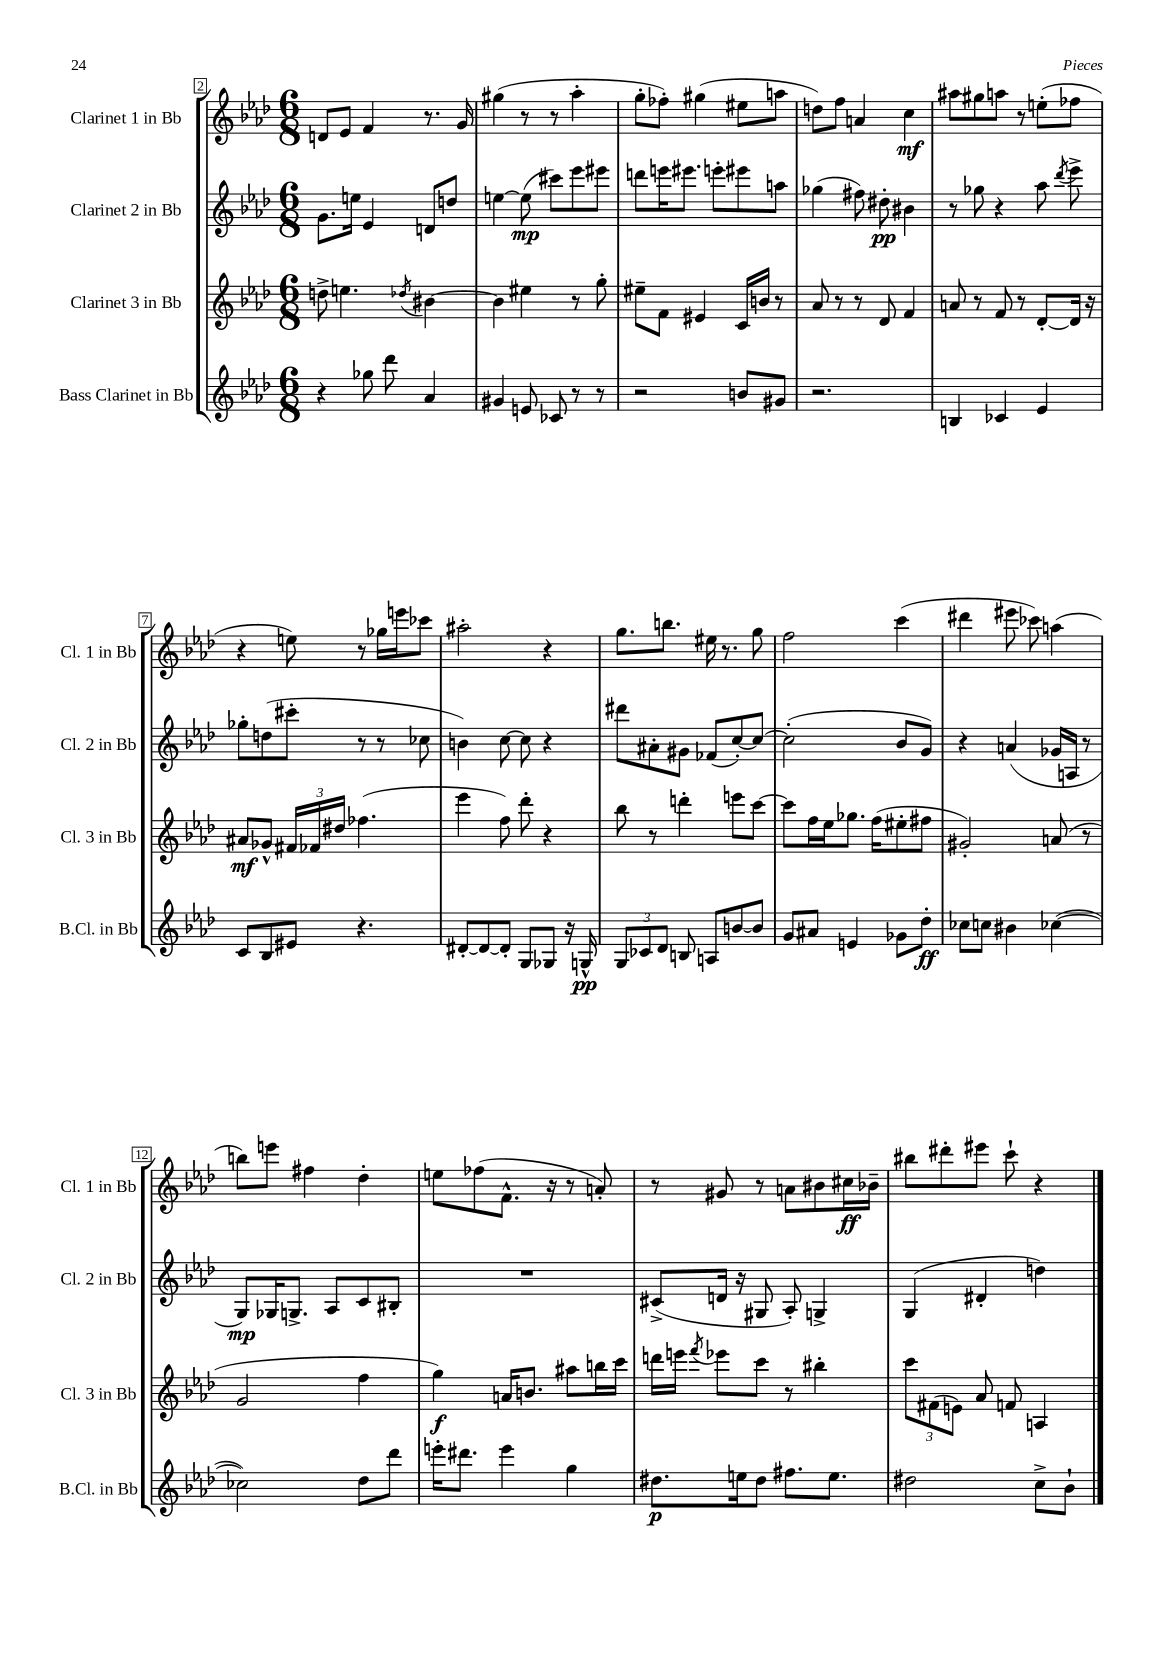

**kern	**kern	**kern	**kern
*staff4	*staff3	*staff2	*staff1
*clefG2	*clefG2	*clefG2	*clefG2
*k[b-e-a-d-]	*k[b-e-a-d-]	*k[b-e-a-d-]	*k[b-e-a-d-]
*M6/8	*M6/8	*M6/8	*M6/8
4r	8dd^\	8.g\L	8d/L
.	4.ee\	.	8e-/J
.	.	16ee\Jk	.
8gg-\	.	4e-/	4f/
8ddd-\	.	.	.
.	8qdd-/	.	.
4a-/	[4b#\	8d/L	8.r
.	.	8dd/J	.
.	.	.	16g/
=	=	=	=
4g#/	4b#\]	[4ee\	(4gg#\
8e/	4ee#\	(8ee\]	8r
8c-/	.	8ccc#\L)	8r
8r	8r	8eee-\	4aa-'\
8r	8gg'\	8eee#\J	.
=	=	=	=
2r	8ee#~\L	8ddd\L	8gg'\L
.	8f\J	16eee\K	8ff-'\J)
.	.	8.eee#\J	.
.	4e#/	.	(4gg#\
.	.	8eee'\L	.
8b/L	16c/LL	8eee#\	8ee#\L
.	16b/JJ	.	.
8g#/J	8r	8aa\J	8aa\J
=	=	=	=
2.r	8a-/	(4gg-\	8dd\L)
.	8r	.	8ff\J
.	8r	8ff#\)	4a/
.	8d-/	8dd#'\	.
.	4f/	4b#\	4cc\
=	=	=	=
4B/	8a/	8r	8aa#\L
.	8r	8gg-\	8gg#\
4c-/	8f/	4r	8aa\J
.	8r	.	8r
4e-/	[8d-'/L	8aa-\	(8ee'\L
.	.	8qddd-/	.
.	16d-/]Jk	8eee-^\	8ff-\J
.	16r	.	.
=	=	=	=
8c/L	8a#/L	8gg-'\L	4r
8B-/	8g-^^/J	(8dd\	.
8e#/J	24f#/LL	8ccc#'\J	8ee\)
.	24f-/	.	.
.	24dd#/JJ	.	.
4.r	(4.ff-\	8r	8r
.	.	8r	16gg-\LL
.	.	.	16eee\J
.	.	8cc-\	8ccc-\J
=	=	=	=
[8d#'/L	4eee-\	4b\)	2aa#'\
8d#/_	.	.	.
8d#'/]J	8ff\)	[8cc\	.
8G/L	8ddd-'\	8cc\]	.
8G-/J	4r	4r	4r
16r	.	.	.
16G^^/	.	.	.
=	=	=	=
12G/L	8bb-\	8ddd#\L	8.gg\L
12c-/	.	.	.
.	8r	8a#'\	.
12d-/J	.	.	.
.	.	.	8.bb\J
8B/	4ddd'\	8g#\J	.
8A/L	.	(8f-/L	16ee#\
.	.	.	8.r
[8b/	8eee\L	[8cc'/)	.
8b/]J	[8ccc\J	8cc/_J	8gg\
=	=	=	=
8g/L	8ccc\]L	(2cc'\]	2ff\
8a#/J	16ff\L	.	.
.	16ee-\J	.	.
4e/	8.gg-\J	.	.
.	(16ff\LK	.	.
8g-\L	8ee#'\	8b-/L	(4ccc\
8dd-'\J	8ff#\J	8g/J)	.
=	=	=	=
8cc-\L	2g#'/)	4r	4ddd#\
8cc\J	.	.	.
4b#\	.	(4a/	8eee#\
.	.	.	8ccc-\)
([4cc-\	(8a/	16g-/LL	(4aa\
.	.	16A/JJ	.
.	8r	8r	.
=	=	=	=
2cc-\])	2g/	8G/L)	8bb\L)
.	.	16G-/K	8eee\J
.	.	8.G^/J	.
.	.	.	4ff#\
.	.	8A-/L	.
8dd-\L	4ff\	8c/	4dd-'\
8ddd-\J	.	8B#'/J	.
=	=	=	=
16eee'\LK	4gg\)	2.r	8ee\L
8.ddd#\J	.	.	.
.	.	.	(8ff-\
4eee\	16a/LK	.	8.f^^\J
.	8.b/J	.	.
.	.	.	16r
4gg\	8aa#\L	.	8r
.	16bb\L	.	8a'/)
.	16ccc\JJ	.	.
=	=	=	=
8.dd#\L	16ddd\LL	(8c#^/L	8r
.	16eee\JJ	.	.
.	8qfff/	.	.
.	8eee-\L	16d/Jk	8g#/
16ee\k	.	16r	.
8dd#\J	8ccc\J	8G#/	8r
8.ff#\L	8r	8A-'/)	8a\L
.	4bb#'\	4G^/	8b#\
8.ee\J	.	.	.
.	.	.	16cc#\L
.	.	.	16b-~\JJ
=	=	=	=
2dd#\	12ccc\L	(4G/	8bb#\L
.	(12f#\	.	.
.	.	.	8ddd#'\
.	12e\J)	.	.
.	8a-/	4d#'/	8eee#\J
.	8f/	.	8ccc`\
8cc^\L	4A/	4dd\)	4r
8b-`\J	.	.	.
==	==	==	==
*-	*-	*-	*-
